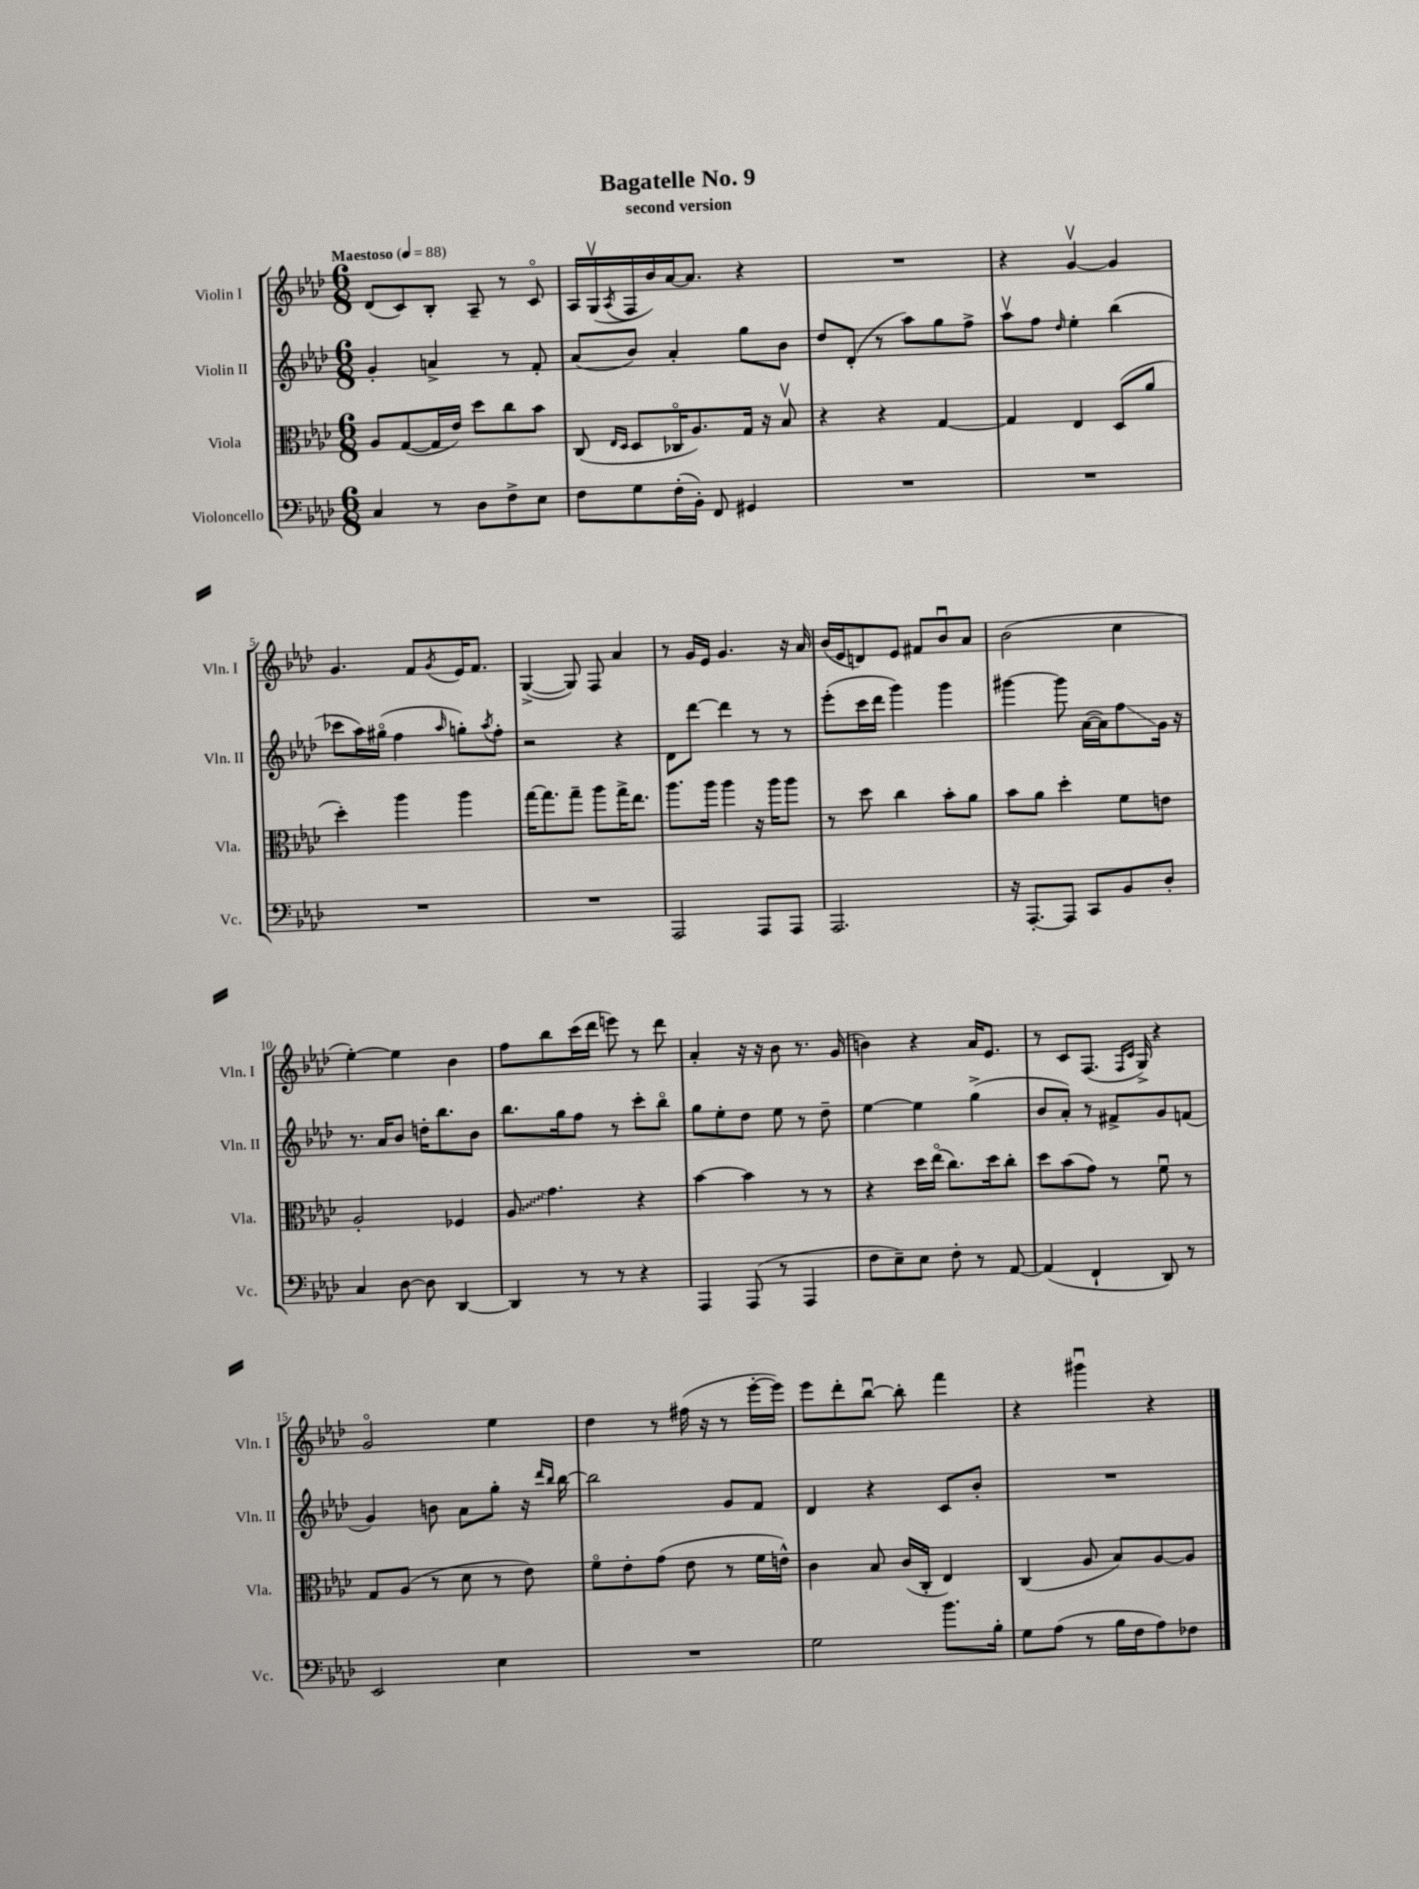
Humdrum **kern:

**kern	**kern	**kern	**kern
*staff4	*staff3	*staff2	*staff1
*clefF4	*clefC3	*clefG2	*clefG2
*k[b-e-a-d-]	*k[b-e-a-d-]	*k[b-e-a-d-]	*k[b-e-a-d-]
*M6/8	*M6/8	*M6/8	*M6/8
*MM88	*MM88	*MM88	*MM88
4C	8A-	4g'	(8d-
.	([8G	.	8c)
8r	16G]	4a^	8B-'
.	16e-)	.	.
8D-	8dd-	.	8A-~
8F^	8cc	8r	8r
8E-	8b-	8f'	8co
=	=	=	=
8F	(8C	(8a-	16A-
.	.	.	(16Gv
.	16qqE-	.	.
.	16qqD-	.	8qA-
8G	8D-	8b-)	16F
.	.	.	16b-)
(16F'	16C-o	4a-'	[16a-
16BB-')	8.A-)	.	8.a-]
8FF	.	.	.
4GG#	16G	8gg	4r
.	16r	.	.
.	8B-v	8b-	.
=	=	=	=
2.r	4r	8dd-	2.r
.	.	(8d-'	.
.	4r	8r	.
.	.	8aa-)	.
.	[4G	8gg	.
.	.	8ff^	.
=	=	=	=
2.r	4G]	8aa-v	4r
.	.	8ff	.
.	.	16qqdd-	.
.	4E-	4ee-'	[4gv
.	(8D-	(4bb-	4g]
.	8a-	.	.
=	=	=	=
2.r	4dd-')	8ccc-	4.g
.	.	16aa-)	.
.	.	(16gg#o	.
.	4aa-	4ff	.
.	.	.	8f
.	.	16qqaa-	8qg
.	4aa-	8gg')	16e-
.	.	.	8.f
.	.	8qaa-	.
.	.	8ff'	.
=	=	=	=
2.r	[16gg	2r	([4G^
.	8.gg]	.	.
.	8gg~	.	8G])
.	8aa-	.	8F
.	16gg^	4r	4a-
.	8.ee-	.	.
=	=	=	=
2AAA-	8.aa-	8d-	8r
.	.	[8ddd-	16g
.	16aa-	.	16e-
.	4aa-	4ddd-]	4.g
8AAA-	16r	8r	.
.	16aa-	.	.
8AAA-	8aa-	8r	16r
.	.	.	16a-
=	=	=	=
2.AAA-	8r	(8eee-'	(16b-
.	.	.	16e-
.	8dd-	16ccc	8d)
.	.	16ddd-	.
.	4cc	4ggg)	8e-
.	.	.	8f#
.	8b-'	4ggg	8b-u
.	8a-	.	8a-
=	=	=	=
16r	8b-	[4ggg#	(2b-
[8.AAA-'	.	.	.
.	8a-	.	.
8AAA-]	4dd-'	8ggg#]	.
8CC	.	([16a-	.
.	.	16a-])	.
8BB-	8f	8ff	4cc
8D-'	8e	16g	.
.	.	16r	.
=	=	=	=
4C	2A-'	8.r	[4ee-')
.	.	16a-	.
[8D-	.	8b-	4ee-]
8D-]	.	16dd'	.
.	.	8.bb-	.
[4DD-	4F-	.	4b-
.	.	8b-	.
=	=	=	=
4DD-]	8A-	8.bb-	8ff
.	4.g	.	8bb-
.	.	16gg	.
8r	.	8ff	(16ccc
.	.	.	16ddd-
8r	.	8r	8eee)
4r	4r	8ccc'	8r
.	.	8bb-o	8ddd-
=	=	=	=
4AAA-	[4b-	8gg	4a-'
.	.	8ee-'	.
(8AAA-	4b-]	8dd-	16r
.	.	.	16r
8r	.	8ee-	8b-
4AAA-	8r	8r	8.r
.	8r	8dd-~	.
.	.	.	(16g
=	=	=	=
8F	4r	[4ee-	4b)
8E-~)	.	.	.
8E-	16dd-	4ee-]	4r
.	(16ee-o	.	.
8F'	8.cc)	.	.
8r	.	(4gg^	16a-
.	16dd-	.	8.e-
[8AA-	8cc'	.	.
=	=	=	=
(4AA-]	8dd-	8b-	8r
.	(8b-	8a-')	8c
4FF`	8g)	8r	(8.F
.	8r	8f#^	.
.	.	.	16qqF
.	.	.	16qqc
.	.	.	16G^)
8DD-)	8fu	8g	4r
8r	8r	(8f	.
=	=	=	=
2EE-	8G	4g)	2go
.	(8A-	.	.
.	8r	8b	.
.	8d-	8a-	.
4E-	8r	8gg'	4ee-
.	8e-)	16r	.
.	.	16qqddd-	.
.	.	16qqbb-	.
.	.	[16bb-	.
=	=	=	=
2.r	8fo	2bb-]	4dd-
.	8e-'	.	.
.	(8g	.	8r
.	8e-	.	(16ff#
.	.	.	16r
.	8r	8g	8r
.	16f	8f	[16eee-'
.	16e^^)	.	16eee-])
=	=	=	=
2G	4c	4d-	8eee-
.	.	.	8ddd-'
.	8B-	4r	[8bb-u
.	(16c	.	8bb-']
.	16C'	.	.
8.b-	4E-)	8c	4fff
.	.	8b-'	.
16B-'	.	.	.
=	=	=	=
8G	(4C	2.r	4r
(8A-	.	.	.
8r	8A-	.	4ggg#u
16B-	8B-)	.	.
16F	.	.	.
8A-)	[8A-	.	4r
8F-	8A-]	.	.
==	==	==	==
*-	*-	*-	*-
